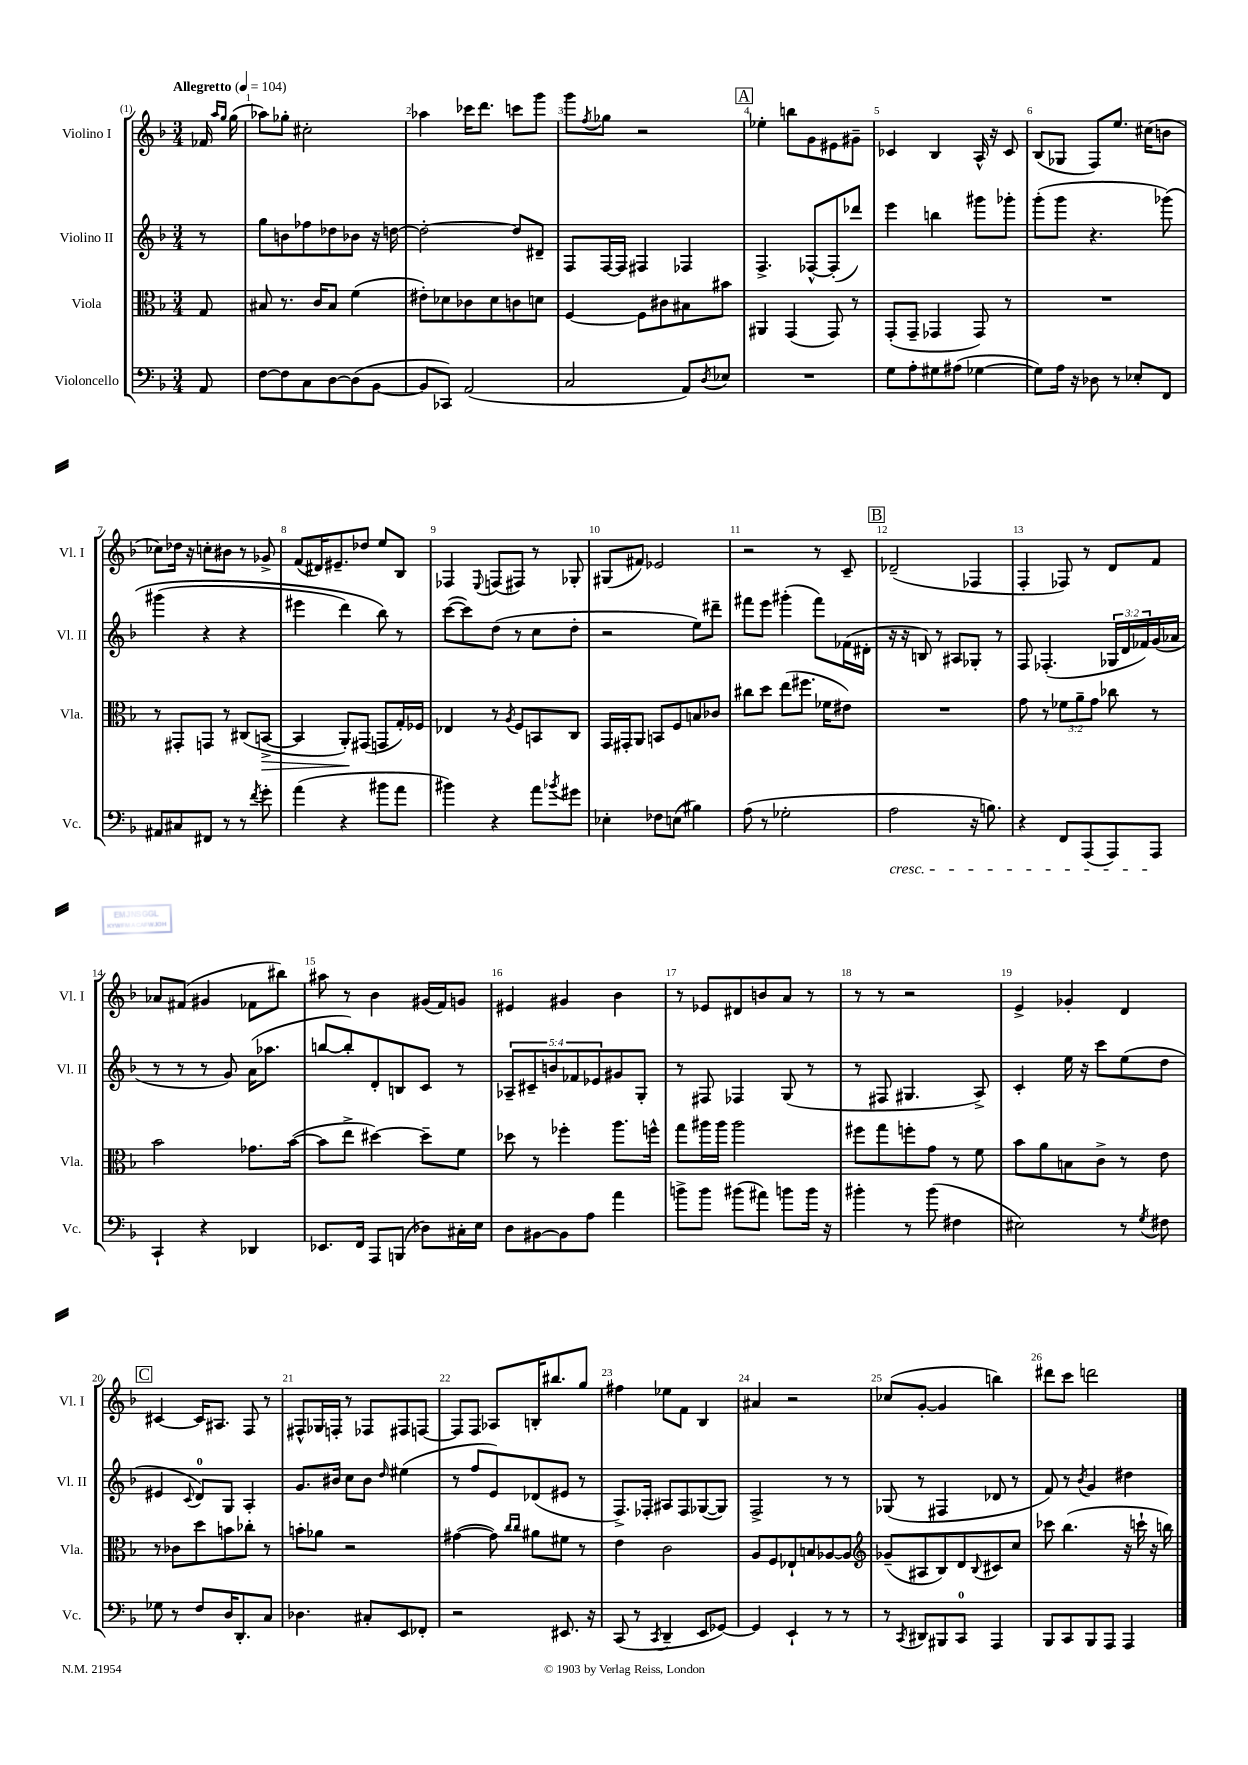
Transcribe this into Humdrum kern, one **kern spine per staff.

**kern	**kern	**dynam	**kern	**kern
*part4	*part3	*part3	*part2	*part1
*staff4	*staff3	*staff3	*staff2	*staff1
*I"Violoncello	*I"Viola	*	*I"Violino II	*I"Violino I
*I'Vc.	*I'Vla.	*	*I'Vl. II	*I'Vl. I
*clefF4	*clefC3	*	*clefG2	*clefG2
*k[b-]	*k[b-]	*	*k[b-]	*k[b-]
*M3/4	*M3/4	*	*M3/4	*M3/4
*MM104	*MM104	*	*MM104	*MM104
=	=	=	=	=
!	!	!	!	!LO:TX:a:B:t=Allegretto
8AA/	8G/	.	8r	16f-X/
.	.	.	.	16qqaa/LL
.	.	.	.	16qqgg/JJ
.	.	.	.	(16gg\
=1	=1	=1	=1	=1
[8F\L	8B#X/	.	8gg\L	8aa-X\L)
8F\]	8.r	.	8bn\	8gg-X'\J
8C\	.	.	8ff-X\	2cc#X'\
.	16c/KL	.	.	.
[8D\	8B#/J	.	8dd-X\	.
(8D\]	(4f\	.	8b-X\J	.
[8BB-\J	.	.	16r	.
.	.	.	[16ddn\	.
=2	=2	=2	=2	=2
8BB-/L]	8e#X'\L)	.	2dd'\_	4aa-X\
8CC-X/J)	8d-X\	.	.	.
(2AA/	8c-X\	.	.	16ccc-X\KL
.	.	.	.	8.ddd\J
.	8d-\	.	.	.
.	8cn\	.	8dd/L]	8cccn\L
.	8dn\J	.	8d#X~/J	8ggg\J
=3	=3	=3	=3	=3
2C/	[4F/	.	8F/L	8ggg\L
.	.	.	.	8qff/
.	.	.	[16F/L	8gg-X\J
.	.	.	16F/JJ]	.
.	8F\L]	.	4F#X/	2r
.	8c#X\	.	.	.
8AA/L)	8B#X\	.	4F-X/	.
8qD/	.	.	.	.
8E-X/J	8b#X\J	.	.	.
!!LO:REH:place=s1:t=A
=4	=4	=4	=4	=4
2.r	4AA#X/	.	4.F^/	4ee-X'\
.	(4GG/	.	.	8bbn\L
.	.	.	[8F-X^^/L	8g\
.	8GG/)	.	(8F-'/]	8e#X\
.	8r	.	8ddd-X/J)	8g#X~\J
=5	=5	=5	=5	=5
8G\L	(8GG'/L	.	4eee\	4c-X/
8A'\	8GG~/J	.	.	.
8G#X\	4GG-X/	.	4bbn\	4B-/
(8A#X\J	.	.	.	.
[4G-X\	8GG-/)	.	8ggg#X\L	16A^^/
.	.	.	.	16r
.	8r	.	8ggg-X'\J	8c-/
=6	=6	=6	=6	=6
8G-\L])	2.r	.	(8ggg'\L	(8B-/L
16A\Jk	.	.	8ggg\J	8G-X/J
16r	.	.	.	.
8D-X\	.	.	4.r	8F/L)
8r	.	.	.	8.ee/J
8E-X'/L	.	.	.	.
.	.	.	.	(16cc#X\KL
8FF/J	.	.	(8ggg-X\)	8bn\J
!!LO:LB:g=z
=7	=7	=7	=7	=7
8AA#X/L	8r	.	(4ggg#X\	8cc-X\L)
8C#X/	8GG#X'/L	.	.	16dd-X\Jk
.	.	.	.	16r
8FF#X/J	8GGn/J	.	4r	8ccn'\L
8r	8r	.	.	8b#X\J
8r	(8C#X/L	.	4r	8r
8qf/	.	.	.	.
!	!	!LO:HP:b	!	!
8g'\	[8BBn^/J	>	.	8g-X^/
=8	=8	=8	=8	=8
(4a\	4BB/]	.	4eee#X\	(8f/L
.	.	.	.	16d#X/K)
.	.	.	.	8.e#X~/
4r	8AA'/L)	.	4ddd\)	.
.	(8GG#X/J	]	.	8dd-X/J
8b#X\L	8GGn/L	.	8bb-\)	8ee/L
8a\J	16G'/L)	.	8r	8B-/J
.	16F-X/JJ	.	.	.
=9	=9	=9	=9	=9
4b#X\)	4E-X/	.	([8ccc\L	4F-X/
.	.	.	8ccc\])	.
.	.	.	.	8qqE/
4r	8r	.	(8dd\J	(8Fn/L
.	8qA/	.	.	.
.	8F/L	.	8r	8F#X/J)
8a\L	8BBn/	.	8cc\L	8r
8qb-X/	.	.	.	.
8g#X\J	8C/J	.	8dd'\J	8G-X'/
=10	=10	=10	=10	=10
4E-X'\	16GG/LL	.	2r	(8G#X/L
.	16GG#X'/J	.	.	.
.	8AA/J	.	.	8f#X/J)
8F-X\L	8BBn/L	.	.	2e-X/
(8En\J	8F/	.	.	.
4B#X\)	8Bn/	.	8ee\L)	.
.	8c-X/J	.	8ddd#X~\J	.
=11	=11	=11	=11	=11
(8A\	8cc#X\L	.	8fff#X\L	2r
8r	8dd\J	.	8eee\J	.
2G-X'\	(8ee\L	.	(4ggg#X'\	.
.	8.ff#X\J	.	.	.
.	.	.	8fff#\L)	8r
.	16f-X\KL	.	.	.
.	8e#X\J)	.	(16f-X\L	8c~/
.	.	.	16d#X'\JJ	.
!!LO:REH:place=s1:t=B
=12	=12	=12	=12	=12
!LO:TX:b:i:t=cresc.	!	!	!	!
2A\	2.r	.	16r	(2d-X~/
.	.	.	16r	.
.	.	.	8Bn/)	.
.	.	.	8r	.
.	.	.	8A#X/L	.
16r	.	.	8G-X'/J	4F-X/
8.Bn\)	.	.	.	.
.	.	.	8r	.
=13	=13	=13	=13	=13
4r	8g\	.	8F/	4F'/
.	8r	.	(4.F-X'/	.
8FF/L	12f-X\L	.	.	8F-X/)
.	12a~\	.	.	.
(8AAA/	.	.	.	8r
.	12g\J	.	.	.
8AAA/)	8cc-X\	.	24G-X/LL	8d/L
.	.	.	24d/	.
.	.	.	24f-X/)	.
8AAA/J	8r	.	(16g/	8f/J
.	.	.	16a-X/JJ	.
!!LO:LB:g=z
=14	=14	=14	=14	=14
4CC`/	2b-\	.	8r	8a-X/L
.	.	.	8r	(8f#X/J
4r	.	.	8r	4g#X/
.	.	.	8g/)	.
4DD-X/	8.g-X\L	.	(16a\KL	8f-X\L
.	.	.	8.aa-X\J	.
.	.	.	.	8bb#X\J)
.	([16b-\Jk	.	.	.
=15	=15	=15	=15	=15
8.EE-X/L	8b-\L]	.	[8bbn/L	8aa#X\
.	8ee^\J	.	8bb'/])	8r
16FF/Jk	.	.	.	.
8AAA/L	[4dd#X\)	.	8d'/	4b-\
(8BBBn/J	.	.	8Bn/	.
8D-X\L)	8dd#~\L]	.	8c/J	(16g#X/LL
.	.	.	.	16f/J)
16C#X'\L	8f\J	.	8r	8gn/J
16E\JJ	.	.	.	.
=16	=16	=16	=16	=16
8D\L	8dd-X\	.	10A-X~/L	4e#X/
.	.	.	10c#X~/	.
[8BB#X\	8r	.	.	.
.	.	.	10bn/	.
8BB#\]	4ff-X'\	.	.	4g#X/
.	.	.	10f-X/	.
8A\J	.	.	.	.
.	.	.	10e-X/	.
4a\	8.aa\L	.	8g#X/	4b-\
.	.	.	8G'/J	.
.	16ffn^^\Jk	.	.	.
=17	=17	=17	=17	=17
8bn^\L	8gg\L	.	8r	8r
8b\J	16aa#X\L	.	8F#X/	8e-X/L
.	16aa#\JJ	.	.	.
(8b#X\L	2aa#\	.	4F-X/	8d#X/
8a#X\J)	.	.	.	8bn/
8bn\L	.	.	(8G/	8a/J
16b\Jk	.	.	8r	8r
16r	.	.	.	.
=18	=18	=18	=18	=18
4b#X'\	8ff#X\L	.	8r	8r
.	8gg\	.	8F#X/	8r
8r	8ffn'\	.	4.G#X/	2r
(8b#\	8g\J	.	.	.
4F#X\	8r	.	.	.
.	8f\	.	8A^/)	.
=19	=19	=19	=19	=19
2E#X\)	8b-\L	.	4c'/	4e^/
.	8a\	.	.	.
.	8Bn\	.	16ee\	4g-X'/
.	.	.	16r	.
.	8c^\J	.	8ccc\L	.
8r	8r	.	(8ee\	4d/
8qG/	.	.	.	.
8F#X\	8e\	.	8dd\J	.
!!LO:LB:g=z
!!LO:REH:place=s1:t=C
=20	=20	=20	=20	=20
8G-X\	8r	.	4e#X/	[4c#X/
8r	8c-X\L	.	.	.
.	.	.	8qqc/	.
8F/L	8dd\	.	8d/L)	16c#/KL]
.	.	.	.	8.A#X/J
16D/K	8bn\	.	8G/J	.
8.DD'/	.	.	.	.
.	8cc-X'\J	.	4A'/	8F/
8C/J	8r	.	.	8r
=21	=21	=21	=21	=21
4.D-X\	8bn'\L	.	8.g/L	8F#X^^/L
.	8a-X\J	.	.	16G-X/L
.	.	.	16b#X/Jk	16Fn'/JJ
.	2r	.	8cc\L	8r
8C#X'/L	.	.	8b#\J	8F-X/L
.	.	.	16qqdd/	.
8EE/	.	.	(4ee#X\	8F#X/
8FF-X'/J	.	.	.	[8Fn/J
=22	=22	=22	=22	=22
2r	([4g#X\	.	8r	8F/L]
.	.	.	8ff/L	8F/J
.	8g#\])	.	8e/)	8A-X/L
.	16qqcc/LL	.	.	.
.	16qqcc/JJ	.	.	.
.	8a#X\L	.	(8d-X/	16Bn'/K
.	.	.	.	8.bb#X/
8.EE#X/	8f#X\J	.	8e#X/J	.
.	8r	.	8r	8gg/J
16r	.	.	.	.
=23	=23	=23	=23	=23
(8CC/	4e\	.	8.F^/L)	4ff#X\
8r	.	.	.	.
.	.	.	16F-X'/Jk	.
8qCC/	.	.	.	.
4DD~/	2c\	.	8A#X/L	8ee-X\L
.	.	.	8F-/	8f\J
8EE/L	.	.	([8G-X/	4B-/
[8GG-X/J)	.	.	8G-/J])	.
=24	=24	=24	=24	=24
4GG-/]	8A/L	.	2F^/	4a#X/
.	8F/	.	.	.
4EE`/	8E-X`/	.	.	2r
.	8Bn/	.	.	.
8r	[8A-X/	.	8r	.
8r	8A-/J]	.	8r	.
=25	=25	=25	=25	=25
*	*clefG2	*	*	*
8r	(8g-X~/L	.	(8G-X/	(8cc-X/L
8qCC/	.	.	.	.
8DD#X/L	8A#X/	.	8r	[8g'/J
8BBB#X/	8B-/)	.	4F#X/	4g/]
8CC/J	8d/	.	.	.
.	8qqB-/	.	.	.
4AAA/	8c#X/	.	8d-X/	4bbn\)
.	8cc/J	.	8r	.
=26	=26	=26	=26	=26
8BBB-/L	8ccc-X\	.	8f/)	8ddd#X\L
8CC/	(4.bb-\	.	8r	8ccc\J
.	.	.	8qb-/	.
8BBB-/	.	.	4g/	2dddn\
8AAA/J	.	.	.	.
4AAA/	16r	.	4dd#X\	.
.	16cccn`\	.	.	.
.	16r	.	.	.
.	16bbn\)	.	.	.
==	==	==	==	==
*-	*-	*-	*-	*-
